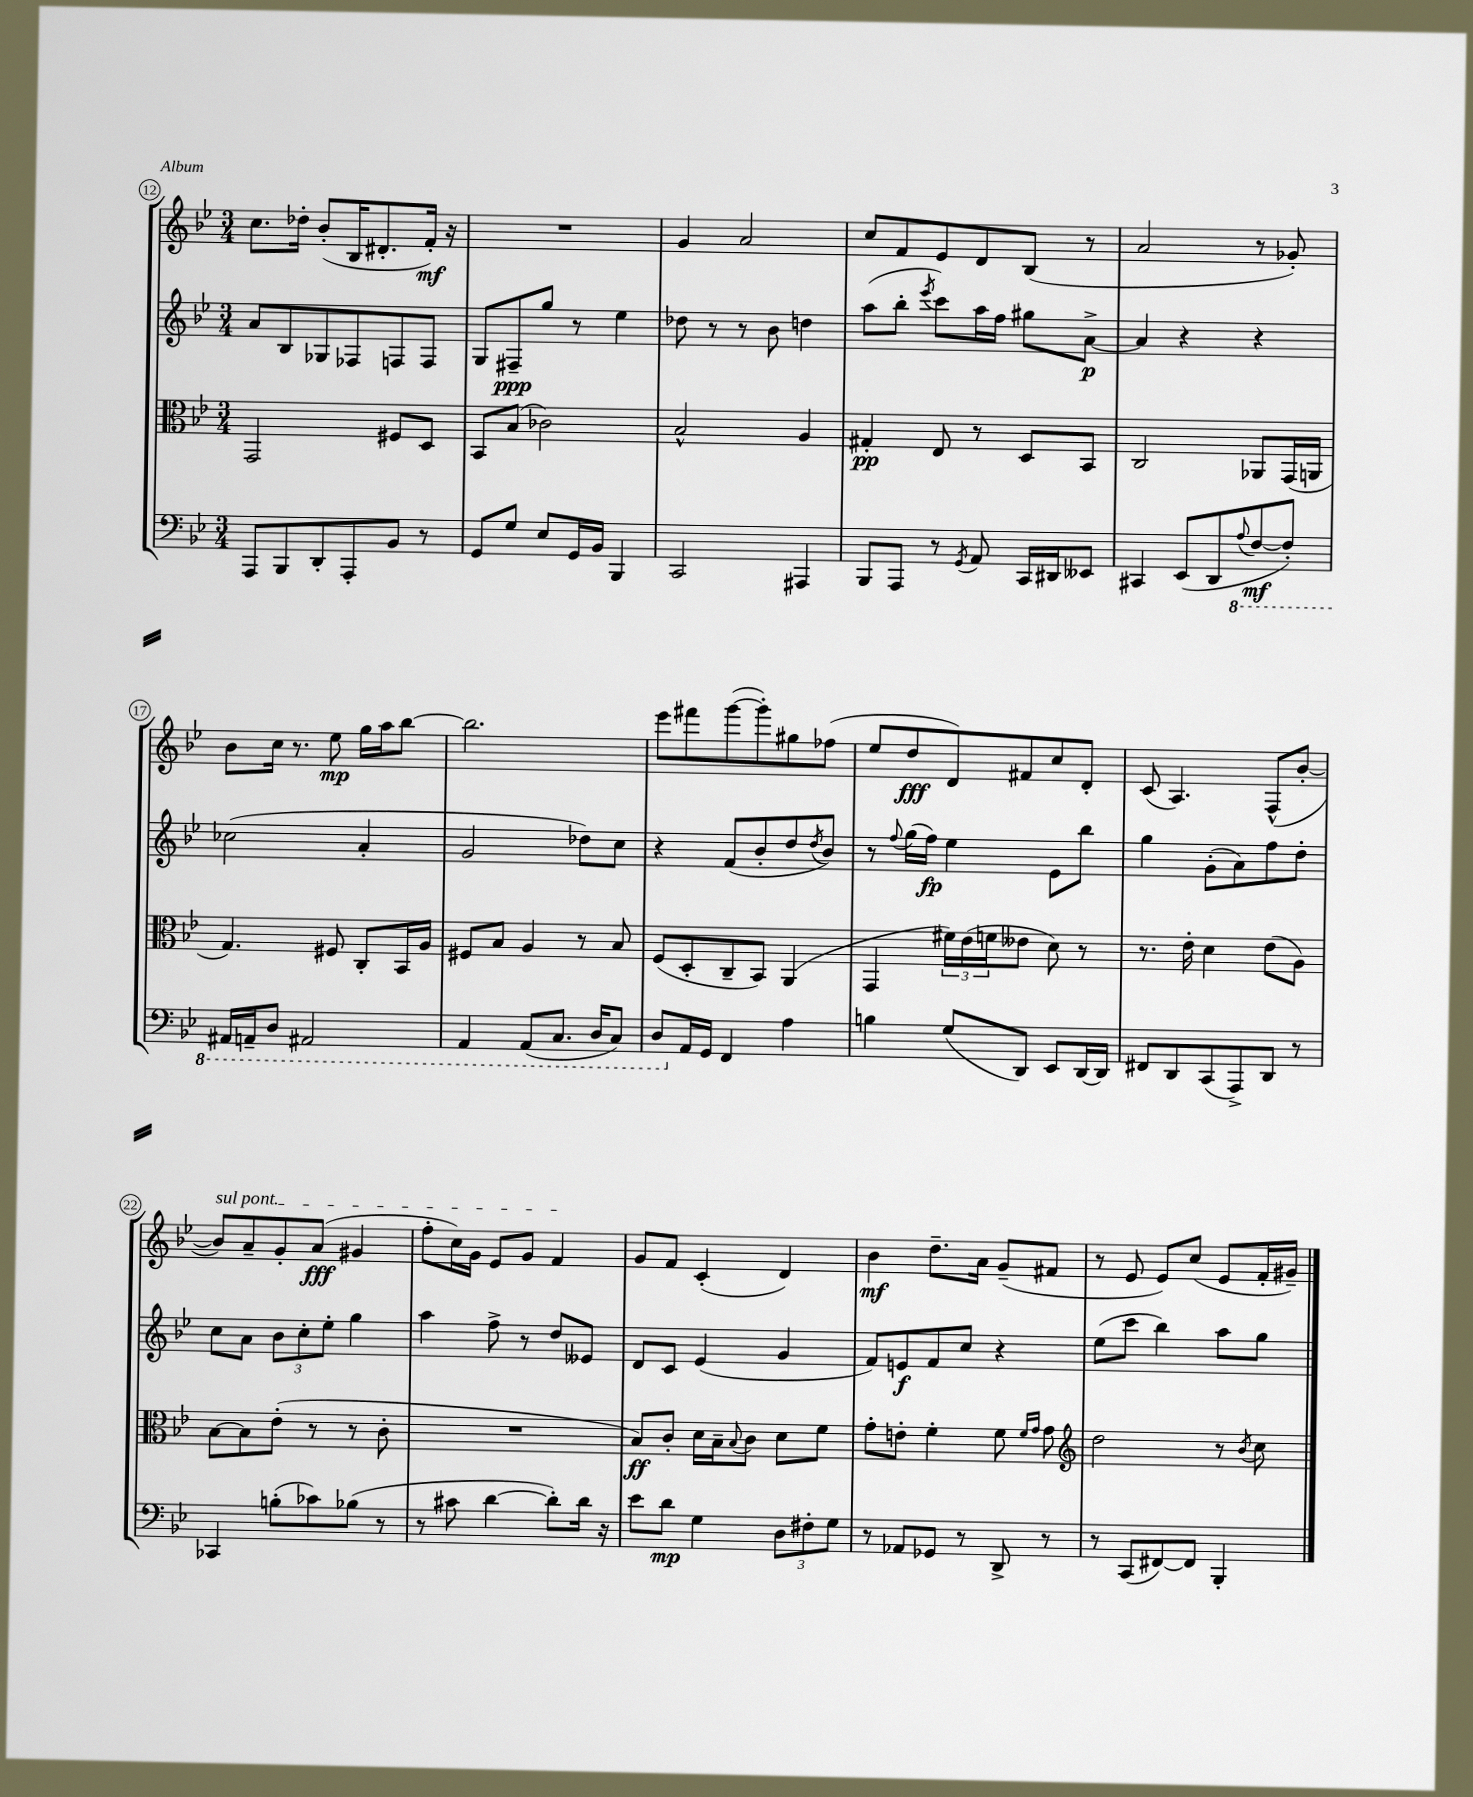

**kern	**kern	**kern	**kern
*staff4	*staff3	*staff2	*staff1
*clefF4	*clefC3	*clefG2	*clefG2
*k[b-e-]	*k[b-e-]	*k[b-e-]	*k[b-e-]
*M3/4	*M3/4	*M3/4	*M3/4
8AAA/L	2GG/	8a/L	8.cc\L
8BBB-/	.	8B-/	.
.	.	.	16dd-'\Jk
8DD'/	.	8G-/	(8b-'/L
8AAA'/	.	8F-/	16B-/K
.	.	.	8.d#'/
8BB-/J	8F#/L	8F/	.
8r	8D/J	8F/J	16f'/Jk)
.	.	.	16r
=	=	=	=
8GG/L	8BB-/L	8G/L	2.r
8G/J	(8B-/J	8F#~/	.
8E-/L	2c-\)	8gg/J	.
16GG/L	.	8r	.
16BB-/JJ	.	.	.
4BBB-/	.	4ee-\	.
=	=	=	=
2CC/	2B-^^/	8dd-\	4g/
.	.	8r	.
.	.	8r	2a/
.	.	8b-\	.
4AAA#/	4A/	4dd\	.
=	=	=	=
8BBB-/L	4G#'/	(8aa\L	8cc/L
8AAA/J	.	8bb-'\J	8f/
.	.	8qeee-/	.
8r	8E-/	8ccc\L)	8e-/
8qGG/	.	.	.
8AA/	8r	16aa\L	8d/
.	.	16ff\JJ	.
16CC/LL	8D/L	8gg#\L	(8B-/J
16DD#/J	.	.	.
8EE--/J	8BB-/J	[8a^\J	8r
=	=	=	=
4CC#/	2C/	4a/]	2a/
(8EE-/L	.	4r	.
8DD/	.	.	.
8qqAA/	.	.	.
[8FF/	8AA-/L	4r	8r
8FF'/]J)	(16GG/L	.	8g-'/)
.	16AA/JJ	.	.
=	=	=	=
16AAA#/LL	4.G/)	(2cc-\	8b-\L
16AAA~/J	.	.	.
8DD/J	.	.	16cc\Jk
.	.	.	8.r
2AAA#/	.	.	.
.	8F#/	.	8ee-\
.	8C'/L	4a'/	16gg\LL
.	.	.	16aa\J
.	16BB-/L	.	[8bb-\J
.	16A/JJ	.	.
=	=	=	=
4AAA/	8F#/L	2g/	2.bb-\]
.	8B-/J	.	.
(8AAA/L	4A/	.	.
8.CC/J	.	.	.
.	8r	8dd-\L)	.
16DD/LK	.	.	.
8CC/J)	8B-/	8cc\J	.
=	=	=	=
8DD/L	(8F/L	4r	8eee-\L
16AA/L	8D'/	.	8fff#\
16GG/JJ	.	.	.
4FF/	8C~/	(8f/L	([8ggg\
.	8BB-/J)	8b-'/	8ggg'\])
4A\	(4AA/	8dd/	8gg#\
.	.	8qdd/	.
.	.	8b-/J)	(8ff-\J
=	=	=	=
4B\	4GG/	8r	8ee-/L
.	.	8qqff/	.
.	.	(16gg\LL	8dd/
.	.	16ff\JJ)	.
(8G/L	24f#\LL)	4ee-\	8d/)
.	(24e-\	.	.
.	24f\J	.	.
8DD/J)	8e--\J	.	8f#/
8EE-/L	8d\)	8e-\L	8cc/
[16DD/L	8r	8bb-\J	8d'/J
16DD/]JJ	.	.	.
=	=	=	=
8FF#/L	8.r	4gg\	(8c/
8DD/	.	.	4.A/)
.	16e-'\	.	.
(8CC/	4d\	(8g'\L	.
8AAA^/)	.	8a\)	.
8DD/J	(8e-\L	8ff\	(8F^^/L
8r	8A\J)	8dd'\J	[8b-'/J
=	=	=	=
4CC-/	[8B-\L	8cc\L	8b-/]L)
.	8B-\]	8a\J	8a~/
(8B'\L	(8e-'\J	12b-\L	8g'/
.	.	12cc'\	.
8c-\)	8r	.	(8a/J
.	.	12ee-'\J	.
(8B-\J	8r	4gg\	4g#/
8r	8c'\	.	.
=	=	=	=
8r	2.r	4aa\	8ff'\L
8c#\	.	.	16cc\L)
.	.	.	16g\JJ
[4d\	.	8ff^\	8e-/L
.	.	8r	8g/J
8d'\]L)	.	8dd/L	4f/
16d\Jk	.	8e--/J	.
16r	.	.	.
=	=	=	=
8e-\L	8B-/L)	8d/L	8g/L
8d\J	8c'/J	8c/J	8f/J
4G\	16d\LL	(4e-/	(4c'/
.	16B-~\J	.	.
.	8qqB-/	.	.
.	8c\J	.	.
12D\L	8d\L	4g/	4d/)
12F#'\	.	.	.
.	8f\J	.	.
12G\J	.	.	.
=	=	=	=
8r	8g'\L	8f/L)	4b-\
8AA-/L	8e'\J	8e/	.
8GG-/J	4f'\	8f/	8.dd~\L
8r	.	8cc/J	.
.	.	.	16a\Jk
8DD^/	8f\	4r	(8g~/L
.	16qqf/LL	.	.
.	16qqg/JJ	.	.
8r	8g\	.	8f#/J
=	=	=	=
*	*clefG2	*	*
8r	2dd\	(8ee-\L	8r
(8CC/L	.	8ccc\J	8e-/
[8FF#/)	.	4bb-\)	8e-/L)
8FF#/]J	.	.	(8cc/J
4BBB-'/	8r	8aa\L	8e-/L
.	8qb-/	.	.
.	8cc\	8gg\J	16f'/L
.	.	.	16g#~/JJ)
==	==	==	==
*-	*-	*-	*-
